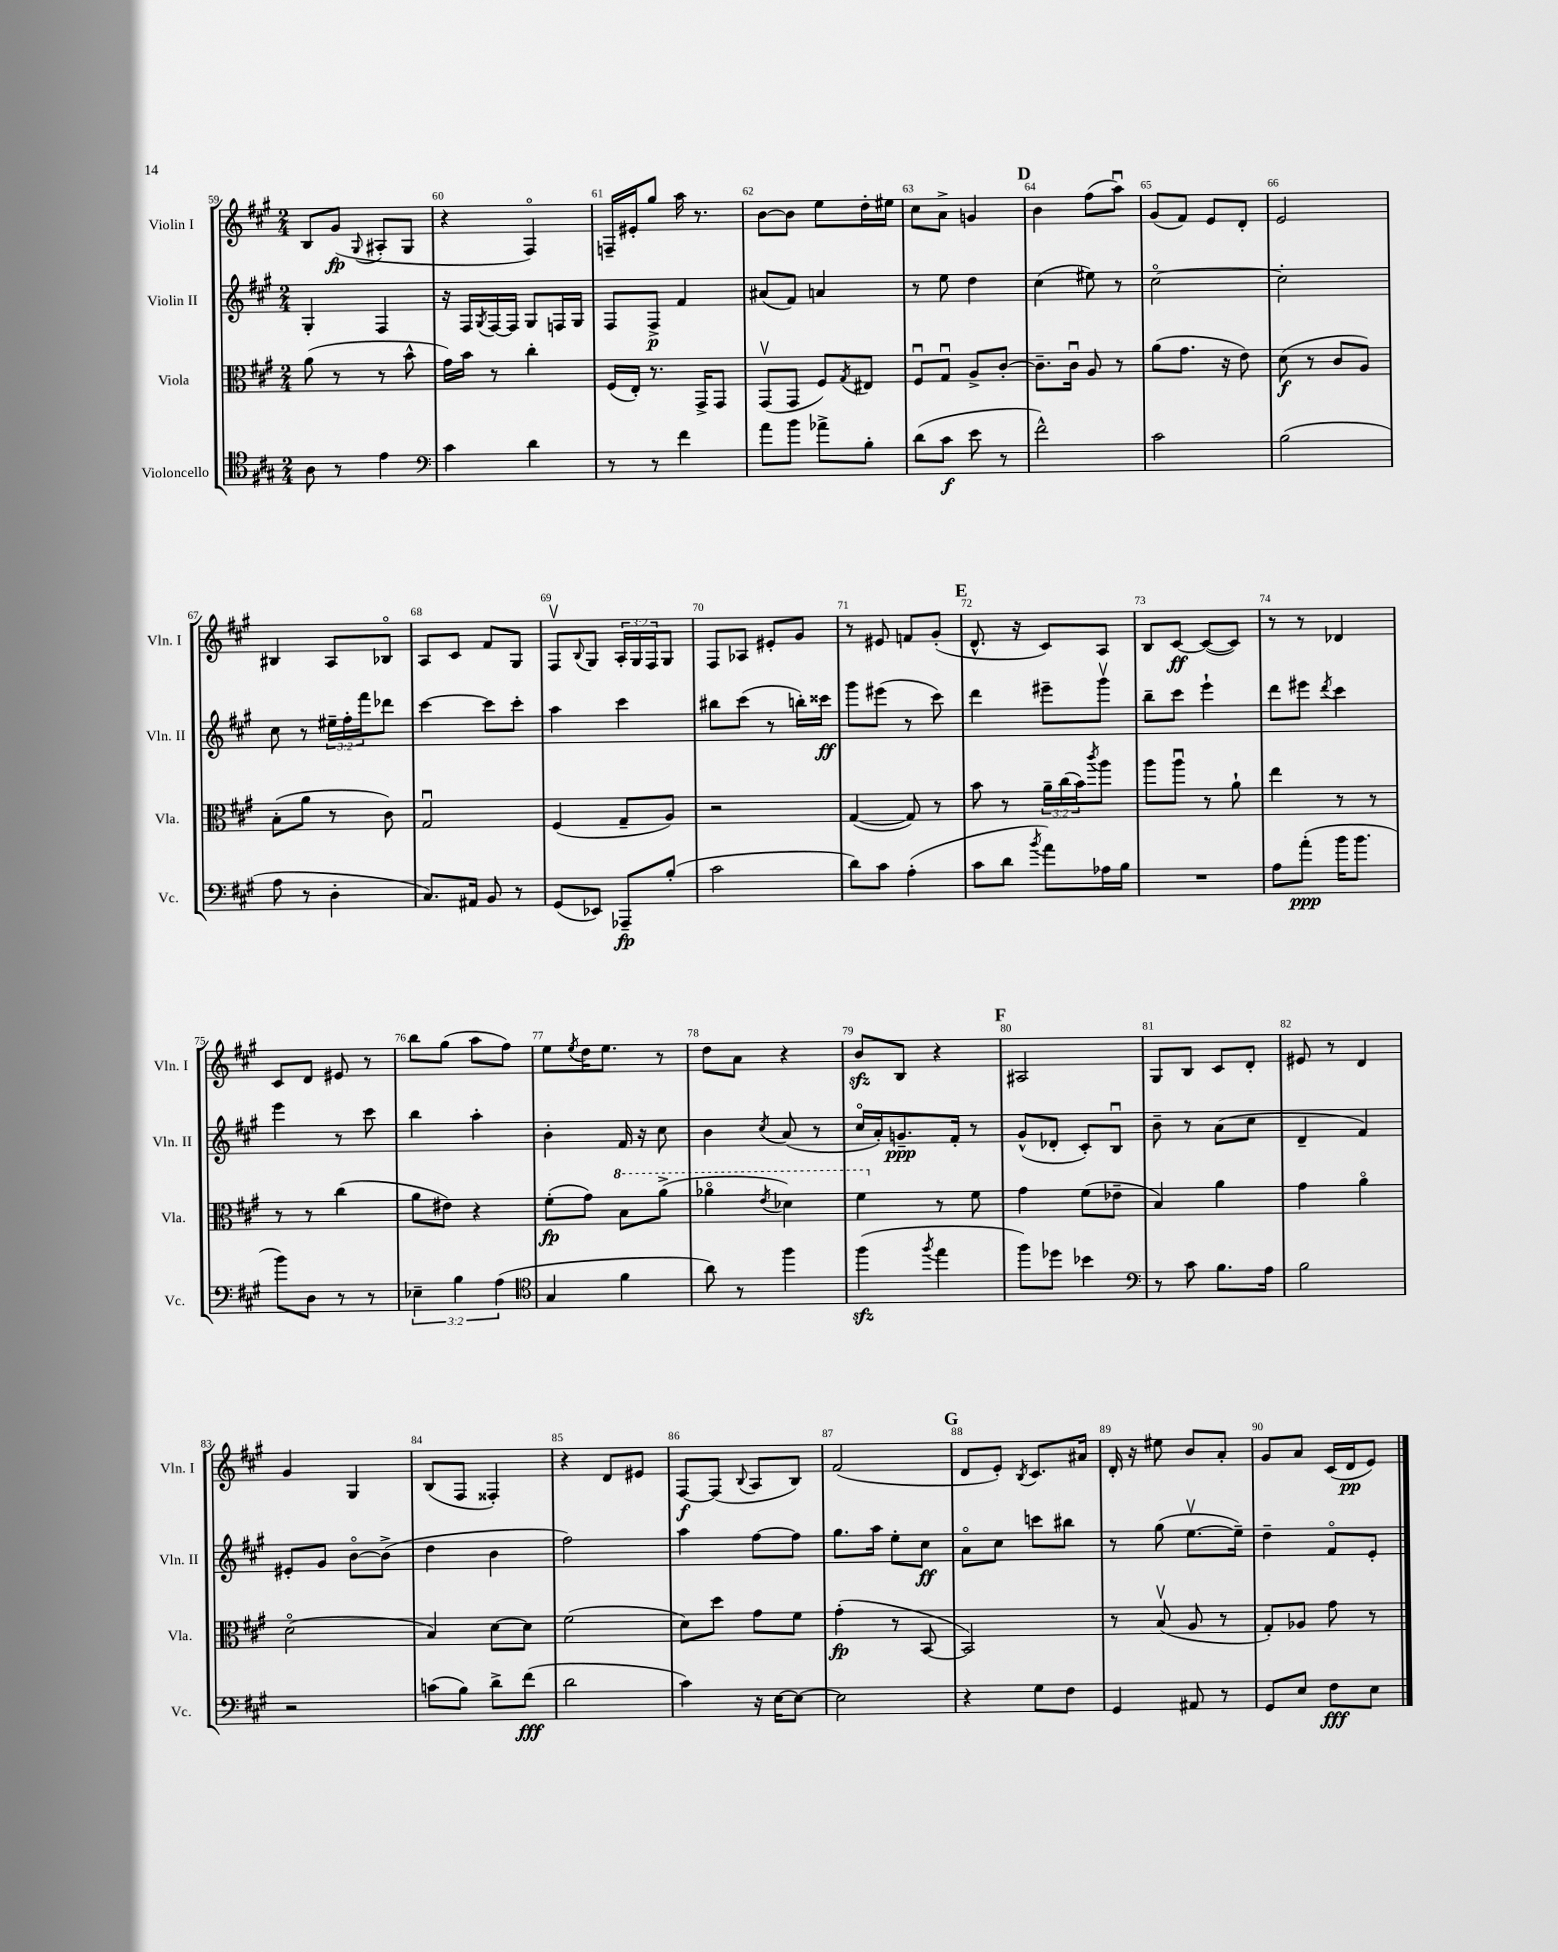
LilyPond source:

<<
\new StaffGroup <<
\new Staff = "s0" \with { instrumentName = "Violin I" shortInstrumentName = "Vln. I" } {
    \clef treble \key a \major \numericTimeSignature \time 2/4 \override Staff.TupletNumber.text = #tuplet-number::calc-fraction-text
    b8 gis'8\fp( \appoggiatura { gis8 } ais8-. gis8 |
    r4 fis4\flageolet) |
    f16-- eis'16-. gis''8 a''16 r8. |
    b'8~ b'8 e''8 d''16-. eis''16 |
    cis''8 a'8-> g'4 |
    \mark \markup { \bold "D" } b'4 fis''8( a''8\downbow) |
    gis'8( fis'8) e'8 d'8-. |
    e'2 |
    bis4 a8 bes8\flageolet |
    a8 cis'8 fis'8 gis8 |
    fis8\upbow \appoggiatura { b8 } gis8 \tuplet 3/2 { a16-. gis16 fis16 } gis8 |
    fis8 aes8 eis'8-. gis'8 |
    r8 eis'8 f'8 gis'8-.( |
    \mark \markup { \bold "E" } d'8.-^ r16 cis'8) a8 |
    b8 cis'8~\ff cis'8~( cis'8) |
    r8 r8 des'4 |
    cis'8 d'8 eis'8 r8 |
    b''8 gis''8( a''8 fis''8) |
    e''8 \acciaccatura { e''8 } d''16 e''8. r8 |
    d''8 a'8 r4 |
    b'8\sfz b8 r4 |
    \mark \markup { \bold "F" } ais2 |
    gis8 b8 cis'8 d'8-. |
    eis'8 r8 d'4 |
    gis'4 gis4 |
    b8( fis8 fisis4-.) |
    r4 d'8 eis'8 |
    fis8~\f fis8( \appoggiatura { b8 } a8 b8) |
    fis'2( |
    \mark \markup { \bold "G" } d'8 e'8-.) \acciaccatura { b8 } cis'8. ais'16 |
    d'16-. r16 eis''8 b'8 a'8-. |
    gis'8 a'8 cis'16( d'16\pp e'8) \bar "|." |
}
\new Staff = "s1" \with { instrumentName = "Violin II" shortInstrumentName = "Vln. II" } {
    \clef treble \key a \major \numericTimeSignature \time 2/4 \override Staff.TupletNumber.text = #tuplet-number::calc-fraction-text
    gis4-. fis4 |
    r16 fis16 \acciaccatura { gis8 } fis16~ fis16 gis8 f16 gis16 |
    fis8 fis8->\p fis'4 |
    ais'8( fis'8) a'4 |
    r8 e''8 d''4 |
    \mark \markup { \bold "D" } cis''4( eis''8) r8 |
    cis''2~\flageolet |
    cis''2-. |
    cis''8 r8 \tuplet 3/2 { eis''16-- fis''16-. fis'''16 } des'''8 |
    cis'''4~ cis'''8 cis'''8-. |
    a''4 cis'''4 |
    bis''8 cis'''8( r8 b''16-.) cisis'''16\ff |
    gis'''8 eis'''8( r8 cis'''8) |
    \mark \markup { \bold "E" } d'''4 eis'''8-- gis'''8\upbow |
    b''8-- cis'''8 e'''4-! |
    d'''8 eis'''8 \acciaccatura { d'''8 } cis'''4 |
    e'''4 r8 cis'''8 |
    b''4 a''4-. |
    b'4-. fis'16 r16 cis''8 |
    b'4 \acciaccatura { cis''8 } a'8( r8 |
    cis''16\flageolet a'16-.) g'8.--\ppp fis'16-. r8 |
    \mark \markup { \bold "F" } gis'8-^( des'8-. cis'8-.) b8\downbow |
    b'8-- r8 a'8( cis''8 |
    d'4-- fis'4) |
    eis'8-. gis'8 b'8~\flageolet b'8->( |
    d''4 b'4 |
    fis''2) |
    a''4 fis''8~ fis''8 |
    gis''8. a''16 e''8-. cis''8\ff |
    \mark \markup { \bold "G" } a'8\flageolet cis''8 c'''8 bis''8 |
    r8 gis''8( e''8.~\upbow e''16--) |
    d''4-- fis'8\flageolet e'8-. \bar "|." |
}
\new Staff = "s2" \with { instrumentName = "Viola" shortInstrumentName = "Vla." } {
    \clef alto \key a \major \numericTimeSignature \time 2/4 \override Staff.TupletNumber.text = #tuplet-number::calc-fraction-text
    a'8( r8 r8 b'8-^ |
    gis'16) b'16 r8 cis''4-. |
    fis16( e16-.) r8. gis,16-> gis,8 |
    gis,8\upbow( gis,8 fis8) \acciaccatura { gis8 } eis8 |
    fis8\downbow gis8\downbow a8-> cis'8~-. |
    \mark \markup { \bold "D" } cis'8.-- cis'16\downbow a8 r8 |
    a'8( gis'8. r16 e'8) |
    d'8\f( r8 cis'8 a8) |
    b8-.( a'8 r8 cis'8) |
    gis2\downbow |
    fis4( gis8-- a8) |
    r2 |
    gis4~( gis8) r8 |
    \mark \markup { \bold "E" } b'8 r8 \tuplet 3/2 { a'16-- cis''16( b'16) } \acciaccatura { cis'''8 } a''8 |
    a''8 a''8\downbow r8 a'8-! |
    e''4 r8 r8 |
    r8 r8 cis''4( |
    a'8 eis'8) r4 |
    fis'8-.\fp( gis'8) \ottava #1 b'8 a''8->( |
    aes''4\flageolet \acciaccatura { e''8 } des''4) |
    fis''4 \ottava #0 r8 fis'8 |
    \mark \markup { \bold "F" } gis'4 fis'8( ees'8-- |
    b4) a'4 |
    gis'4 a'4\flageolet |
    d'2\flageolet( |
    b4) d'8~ d'8 |
    fis'2( |
    d'8) d''8 gis'8 fis'8 |
    gis'4-.\fp( r8 b,8~ |
    \mark \markup { \bold "G" } b,2) |
    r8 b8\upbow( a8 r8 |
    gis8-.) aes8 gis'8 r8 \bar "|." |
}
\new Staff = "s3" \with { instrumentName = "Violoncello" shortInstrumentName = "Vc." } {
    \clef tenor \key a \major \numericTimeSignature \time 2/4 \override Staff.TupletNumber.text = #tuplet-number::calc-fraction-text
    a8 r8 e'4 |
    \clef bass cis'4 d'4 |
    r8 r8 fis'4 |
    a'8 b'8 aes'8-> b8-. |
    d'8( cis'8\f e'8 r8 |
    \mark \markup { \bold "D" } fis'2-^) |
    cis'2 |
    b2( |
    a8 r8 d4-. |
    cis8.) ais,16 b,8 r8 |
    gis,8( ees,8) aes,,8--\fp b8-.( |
    cis'2 |
    d'8) cis'8 a4-.( |
    \mark \markup { \bold "E" } cis'8 d'8 \acciaccatura { b'8 } a'8) aes16 b16 |
    R2 |
    a8 a'8-.\ppp( b'16 b'8. |
    b'8) d8 r8 r8 |
    \tuplet 3/2 { ees4-- b4 a4( } |
    \clef tenor gis4 fis'4 |
    a'8) r8 fis''4 |
    fis''4\sfz( \acciaccatura { fis''8 } e''4 |
    \mark \markup { \bold "F" } fis''8) des''8 bes'4 |
    \clef bass r8 cis'8 b8. a16 |
    b2 |
    r2 |
    c'8( b8) d'8-> fis'8\fff( |
    d'2 |
    cis'4) r16 e16~ e8~ |
    e2 |
    \mark \markup { \bold "G" } r4 gis8 fis8 |
    gis,4 ais,8 r8 |
    gis,8 e8 fis8\fff e8 \bar "|." |
}
>>
>>
\layout { \context { \Score currentBarNumber = #59 \override BarNumber.break-visibility = ##(#f #t #t) barNumberVisibility = #all-bar-numbers-visible } }
